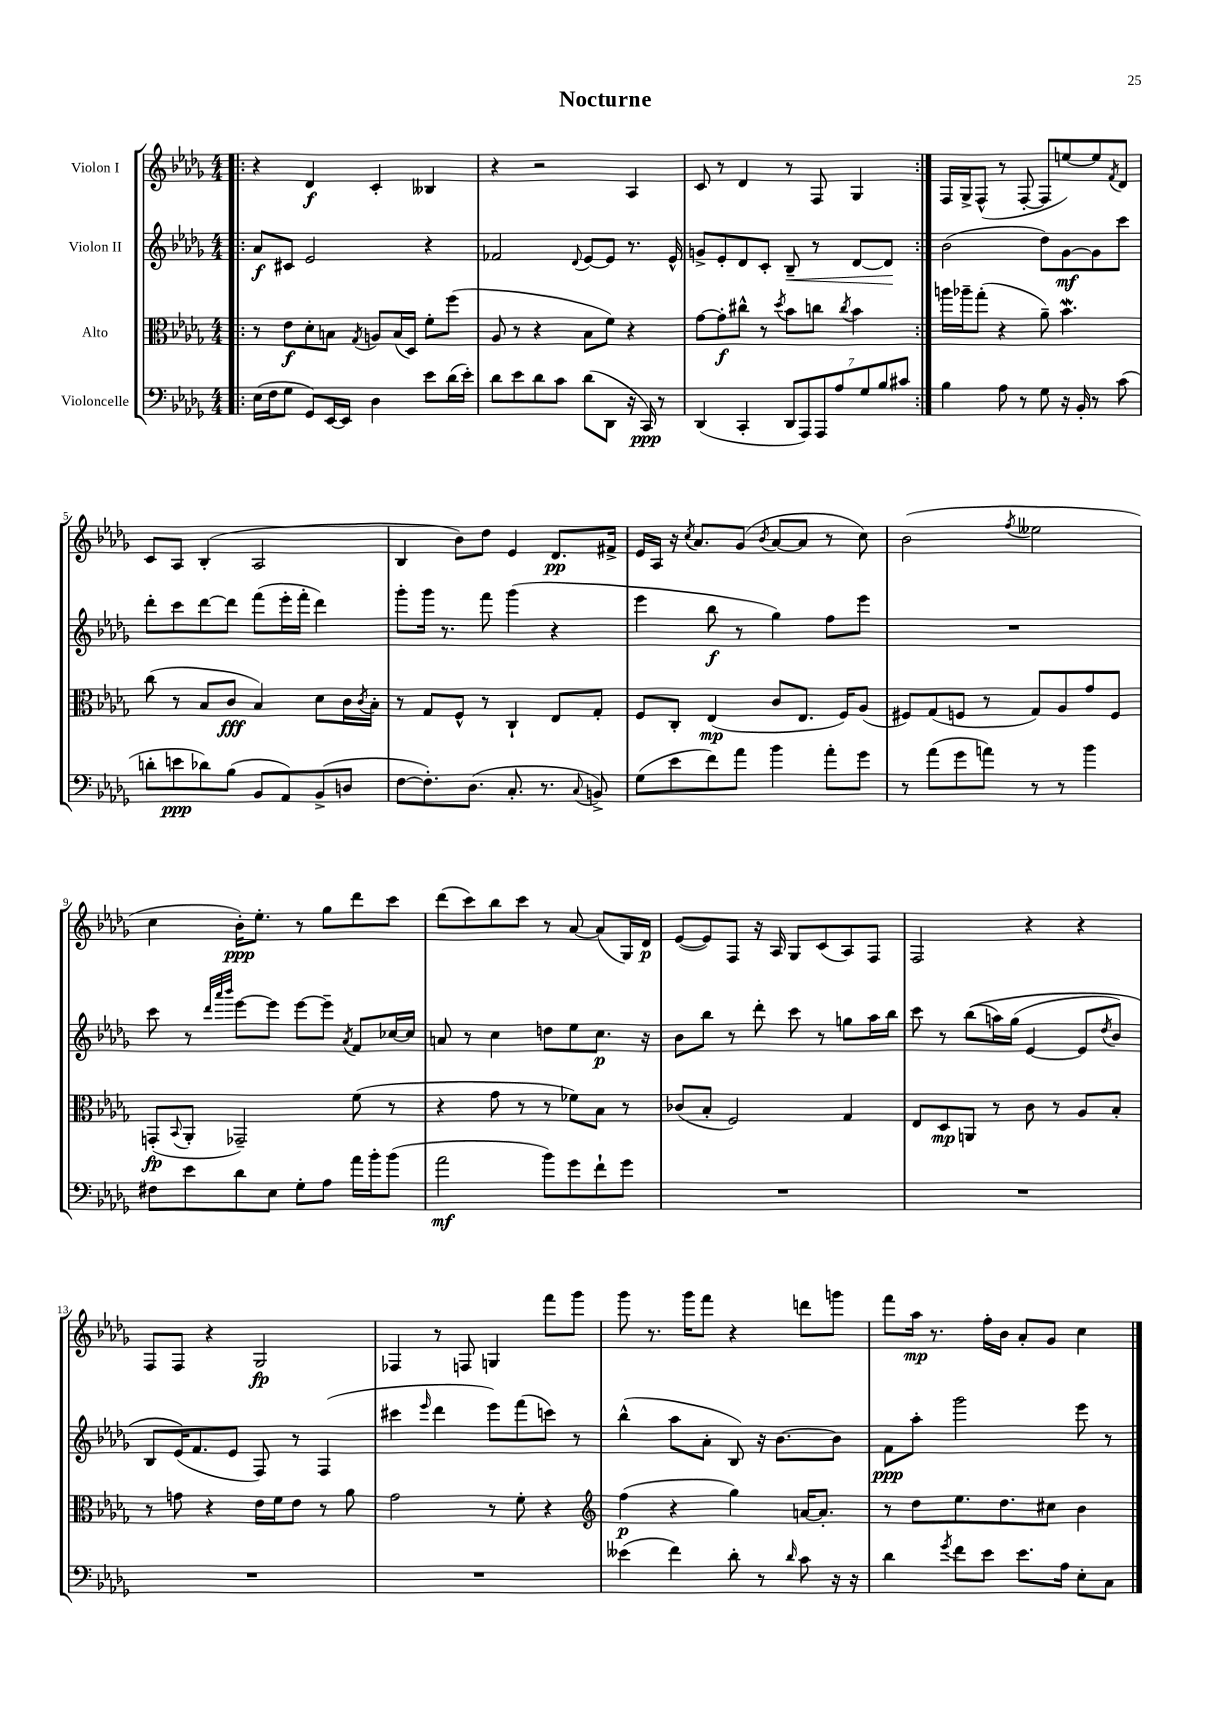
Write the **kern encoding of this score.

**kern	**dynam	**kern	**dynam	**kern	**dynam	**kern	**dynam
*part4	*part4	*part3	*part3	*part2	*part2	*part1	*part1
*staff4	*staff4	*staff3	*staff3	*staff2	*staff2	*staff1	*staff1
*I"Violoncelle	*	*I"Alto	*	*I"Violon II	*	*I"Violon I	*
*clefF4	*	*clefC3	*	*clefG2	*	*clefG2	*
*k[b-e-a-d-g-]	*	*k[b-e-a-d-g-]	*	*k[b-e-a-d-g-]	*	*k[b-e-a-d-g-]	*
*M4/4	*	*M4/4	*	*M4/4	*	*M4/4	*
=1!|:	=1!|:	=1!|:	=1!|:	=1!|:	=1!|:	=1!|:	=1!|:
(16E-\LL	.	8r	.	8a-/L	f	4r	.
16F\J	.	.	.	.	.	.	.
8G-\J	.	8e-\L	f	8c#X/J	.	.	.
8GG-/L)	.	8d-'\	.	2e-/	.	4d-/	f
[16EE-/L	.	8Bn\J	.	.	.	.	.
16EE-/JJ]	.	.	.	.	.	.	.
.	.	8qG-/	.	.	.	.	.
4D-\	.	8An/L	.	.	.	4c'/	.
.	.	(16B/L	.	.	.	.	.
.	.	16D-/JJ)	.	.	.	.	.
8e-\L	.	8f'\L	.	4r	.	4B--X/	.
(16d-\L	.	(8ff\J	.	.	.	.	.
16e-'\JJ)	.	.	.	.	.	.	.
=2	=2	=2	=2	=2	=2	=2	=2
8d-\L	.	8A-/	.	2f-X/	.	4r	.
8e-\	.	8r	.	.	.	.	.
8d-\	.	4r	.	.	.	2r	.
8c\J	.	.	.	.	.	.	.
.	.	.	.	8qqd-/	.	.	.
(8d-\L	.	8B-\L	.	[8e-/L	.	.	.
8DD-\J	.	8f\J)	.	8e-/J]	.	.	.
16r	.	4r	.	8.r	.	4A-/	.
16CC/)	ppp	.	.	.	.	.	.
8r	.	.	.	.	.	.	.
.	.	.	.	16e-^^/	.	.	.
=3	=3	=3	=3	=3	=3	=3	=3
(4DD-/	.	[8g-\L	.	8gn^/L	.	8c/	.
.	.	8g-'\]	f	8e-'/	.	8r	.
4CC'/	.	8cc#X^^\J	.	8d-/	.	4d-/	.
.	.	8r	.	8c'/J	.	.	.
.	.	8qdd-/	.	.	.	.	.
!	!	!	!	!	!LO:HP:b	!	!
14DD-/L	.	8b-\L	.	8B-~/	<	8r	.
14AAA-/)	.	.	.	.	.	.	.
.	.	8ccn\J	.	8r	.	8F/	.
14AAA-/	.	.	.	.	.	.	.
14A-/	.	.	.	.	.	.	.
.	.	8qcc/	.	.	.	.	.
.	.	4b-\	.	[8d-/L	.	4G-/	.
14G-/	.	.	.	.	.	.	.
14B-/	.	.	.	.	.	.	.
.	.	.	.	8d-/J]	.	.	.
14c#X/J	.	.	.	.	.	.	.
.	.	.	.	.	[	.	.
=4:|!	=4:|!	=4:|!	=4:|!	=4:|!	=4:|!	=4:|!	=4:|!
4B-\	.	16aan\LL	.	(2b-\	.	16F/LL	.
.	.	16aa-X~\J	.	.	.	16G-^/J	.
.	.	(8gg-'\J	.	.	.	(8F^^/J	.
8A-\	.	4r	.	.	.	8r	.
8r	.	.	.	.	.	[8F'/	.
8G-\	.	8a-~\)	.	8dd-\L)	.	8F/L]	.
16r	.	4.b-W\	.	[8g-\	mf	[8een/)	.
16BB-'/	.	.	.	.	.	.	.
8r	.	.	.	8g-\]	.	8ee/]	.
.	.	.	.	.	.	8qf/	.
(8c\	.	.	.	8ccc\J	.	8d-/J	.
!!LO:LB:g=z
=5	=5	=5	=5	=5	=5	=5	=5
8dn'\L	.	(8cc\	.	8ddd-'\L	.	8c/L	.
8en\	ppp	8r	.	8ccc\	.	8A-/J	.
8d-X\)	.	8B-/L	.	[8ddd-\	.	(4B-'/	.
(8B-\J	.	8c/J	fff	8ddd-\J]	.	.	.
8BB-/L	.	4B-/)	.	(8fff\L	.	2A-/	.
8AA-/)	.	.	.	16eee-'\L	.	.	.
.	.	.	.	16fff'\JJ	.	.	.
(8BB-^/	.	8d-\L	.	4ddd-\)	.	.	.
8Dn/J	.	16c\L	.	.	.	.	.
.	.	8qc/	.	.	.	.	.
.	.	16B-'\JJ	.	.	.	.	.
=6	=6	=6	=6	=6	=6	=6	=6
[8F\L	.	8r	.	8ggg-'\L	.	4B-/	.
8.F'\])	.	8G-/L	.	16ggg-\Jk	.	.	.
.	.	.	.	8.r	.	.	.
.	.	8F^^/J	.	.	.	8b-\L)	.
(8.D-\J	.	.	.	.	.	.	.
.	.	8r	.	8fff\	.	8dd-\J	.
8.C'/	.	4C`/	.	(4ggg-\	.	4e-/	.
8.r	.	.	.	.	.	.	.
.	.	8E-/L	.	4r	.	8.d-/L	pp
8qqC/	.	.	.	.	.	.	.
8BBn^/)	.	8G-'/J	.	.	.	.	.
.	.	.	.	.	.	16f#X^/Jk	.
=7	=7	=7	=7	=7	=7	=7	=7
(8G-\L	.	8F/L	.	4eee-\	.	16e-/LL	.
.	.	.	.	.	.	16A-/JJ	.
8e-\	.	8C'/J	.	.	.	16r	.
.	.	.	.	.	.	8qcc/	.
.	.	.	.	.	.	8.a-/L	.
8f\)	.	(4E-/	mp	8bb-\	f	.	.
8a-\J	.	.	.	8r	.	(8g-/J	.
.	.	.	.	.	.	8qb-/	.
4b-\	.	8c/L	.	4gg-\)	.	[8a-/L	.
.	.	8.E-/J	.	.	.	8a-/J]	.
8a-'\L	.	.	.	8ff\L	.	8r	.
.	.	16F/KL)	.	.	.	.	.
8g-\J	.	(8A-/J	.	8eee-\J	.	8cc\)	.
=8	=8	=8	=8	=8	=8	=8	=8
8r	.	8F#X/L)	.	1r	.	(2b-\	.
(8a-\L	.	(8G-/	.	.	.	.	.
8g-\	.	8Fn/J	.	.	.	.	.
8an\J)	.	8r	.	.	.	.	.
.	.	.	.	.	.	8qff/	.
8r	.	8G-/L)	.	.	.	2ee--X\	.
8r	.	8A-/	.	.	.	.	.
4b-\	.	8g-/	.	.	.	.	.
.	.	8F/J	.	.	.	.	.
!!LO:LB:g=z
=9	=9	=9	=9	=9	=9	=9	=9
8F#X\L	.	(8GGn'/L	fp	8ccc\	.	4cc\	.
.	.	8qqBB-/	.	.	.	.	.
8e-\	.	8AA-'/J	.	8r	.	.	.
.	.	.	.	32qqddd-/LLL	.	.	.
.	.	.	.	32qqaaa-/	.	.	.
.	.	.	.	32qqbbb-/JJJ	.	.	.
8d-\	.	2GG-X~/)	.	[8eee-\L	.	16b-'\KL)	ppp
.	.	.	.	.	.	8.ee-'\J	.
8E-\J	.	.	.	8eee-\J]	.	.	.
8G-'\L	.	.	.	[8eee-\L	.	8r	.
8A-\J	.	.	.	8eee-~\J]	.	8gg-\L	.
.	.	.	.	8qa-/	.	.	.
16a-\LL	.	(8f\	.	8f/L	.	8ddd-\	.
16b-'\J	.	.	.	.	.	.	.
(8b-\J	.	8r	.	[16cc-X/L	.	8ccc\J	.
.	.	.	.	16cc-/JJ]	.	.	.
=10	=10	=10	=10	=10	=10	=10	=10
2a-\	mf	4r	.	8an/	.	(8ddd-\L	.
.	.	.	.	8r	.	8ccc\)	.
.	.	8g-\	.	4cc\	.	8bb-\	.
.	.	8r	.	.	.	8ccc\J	.
8b-\L)	.	8r	.	8ddn\L	.	8r	.
8g-\	.	8f-X\L)	.	8ee-\	.	[8a-/	.
8f`\	.	8B-\J	.	8.cc\J	p	(8a-/L]	.
8g-\J	.	8r	.	.	.	16G-/L)	.
.	.	.	.	16r	.	16d-/JJ	p
=11	=11	=11	=11	=11	=11	=11	=11
1r	.	(8c-X/L	.	8b-\L	.	([8e-/L	.
.	.	8B-'/J	.	8bb-\J	.	8e-/])	.
.	.	2F/)	.	8r	.	8F/J	.
.	.	.	.	8ddd-'\	.	16r	.
.	.	.	.	.	.	16A-/	.
.	.	.	.	8ccc\	.	8G-/L	.
.	.	.	.	8r	.	(8c/	.
.	.	4G-/	.	8ggn\L	.	8A-/)	.
.	.	.	.	16aa-\L	.	8F/J	.
.	.	.	.	16bb-\JJ	.	.	.
=12	=12	=12	=12	=12	=12	=12	=12
1r	.	8E-/L	.	8ccc\	.	2F/	.
.	.	8D-/	mp	8r	.	.	.
.	.	8AAn/J	.	((8bb-\L	.	.	.
.	.	8r	.	16aan\L)	.	.	.
.	.	.	.	(16gg-\JJ	.	.	.
.	.	8c\	.	[4e-/	.	4r	.
.	.	8r	.	.	.	.	.
.	.	8A-/L	.	8e-/L]	.	4r	.
.	.	.	.	8qdd-/	.	.	.
.	.	8B-'/J	.	8b-/J)	.	.	.
!!LO:LB:g=z
=13	=13	=13	=13	=13	=13	=13	=13
1r	.	8r	.	8B-/L	.	8F/L	.
.	.	8gn\	.	(16e-/K)	.	8F/J	.
.	.	.	.	8.f/	.	.	.
.	.	4r	.	.	.	4r	.
.	.	.	.	8e-/J	.	.	.
.	.	16e-\LL	.	8F/)	.	2G-/	fp
.	.	16f\J	.	.	.	.	.
.	.	8e-\J	.	8r	.	.	.
.	.	8r	.	(4F/	.	.	.
.	.	8a-\	.	.	.	.	.
=14	=14	=14	=14	=14	=14	=14	=14
1r	.	2g-\	.	4ccc#X\	.	4F-X/	.
.	.	.	.	16qqeee-/	.	.	.
.	.	.	.	4ddd-\	.	8r	.
.	.	.	.	.	.	8Fn/	.
.	.	8r	.	8eee-\L)	.	4Gn/	.
.	.	8f'\	.	(8fff\	.	.	.
.	.	4r	.	8cccn\J)	.	8fff\L	.
.	.	.	.	8r	.	8ggg-\J	.
=15	=15	=15	=15	=15	=15	=15	=15
*	*	*clefG2	*	*	*	*	*
(4e--X\	.	(4ff\	p	(4bb-^^\	.	8ggg-\	.
.	.	.	.	.	.	8.r	.
4f\)	.	4r	.	8aa-\L	.	.	.
.	.	.	.	.	.	16ggg-\KL	.
.	.	.	.	8a-'\J	.	8fff\J	.
8d-'\	.	4gg-\)	.	8B-/)	.	4r	.
8r	.	.	.	16r	.	.	.
.	.	.	.	[8.b-\L	.	.	.
16qqd-/	.	.	.	.	.	.	.
8c\	.	[16an/KL	.	.	.	8dddn\L	.
.	.	8.a'/J]	.	.	.	.	.
16r	.	.	.	8b-\J]	.	8gggn\J	.
16r	.	.	.	.	.	.	.
=16	=16	=16	=16	=16	=16	=16	=16
4d-\	.	8r	.	8f\L	ppp	8fff\L	.
.	.	8dd-\L	.	8aa-'\J	.	16aa-\Jk	mp
.	.	.	.	.	.	8.r	.
8qg-/	.	.	.	.	.	.	.
8f\L	.	8.ee-\	.	2ggg-\	.	.	.
8e-\J	.	.	.	.	.	16ff'\LL	.
.	.	8.dd-\	.	.	.	16b-\JJ	.
8.e-\L	.	.	.	.	.	8a-'/L	.
.	.	8cc#X\J	.	.	.	8g-/J	.
16A-\Jk	.	.	.	.	.	.	.
8E-'\L	.	4b-\	.	8eee-\	.	4cc\	.
8C\J	.	.	.	8r	.	.	.
==	==	==	==	==	==	==	==
*-	*-	*-	*-	*-	*-	*-	*-
